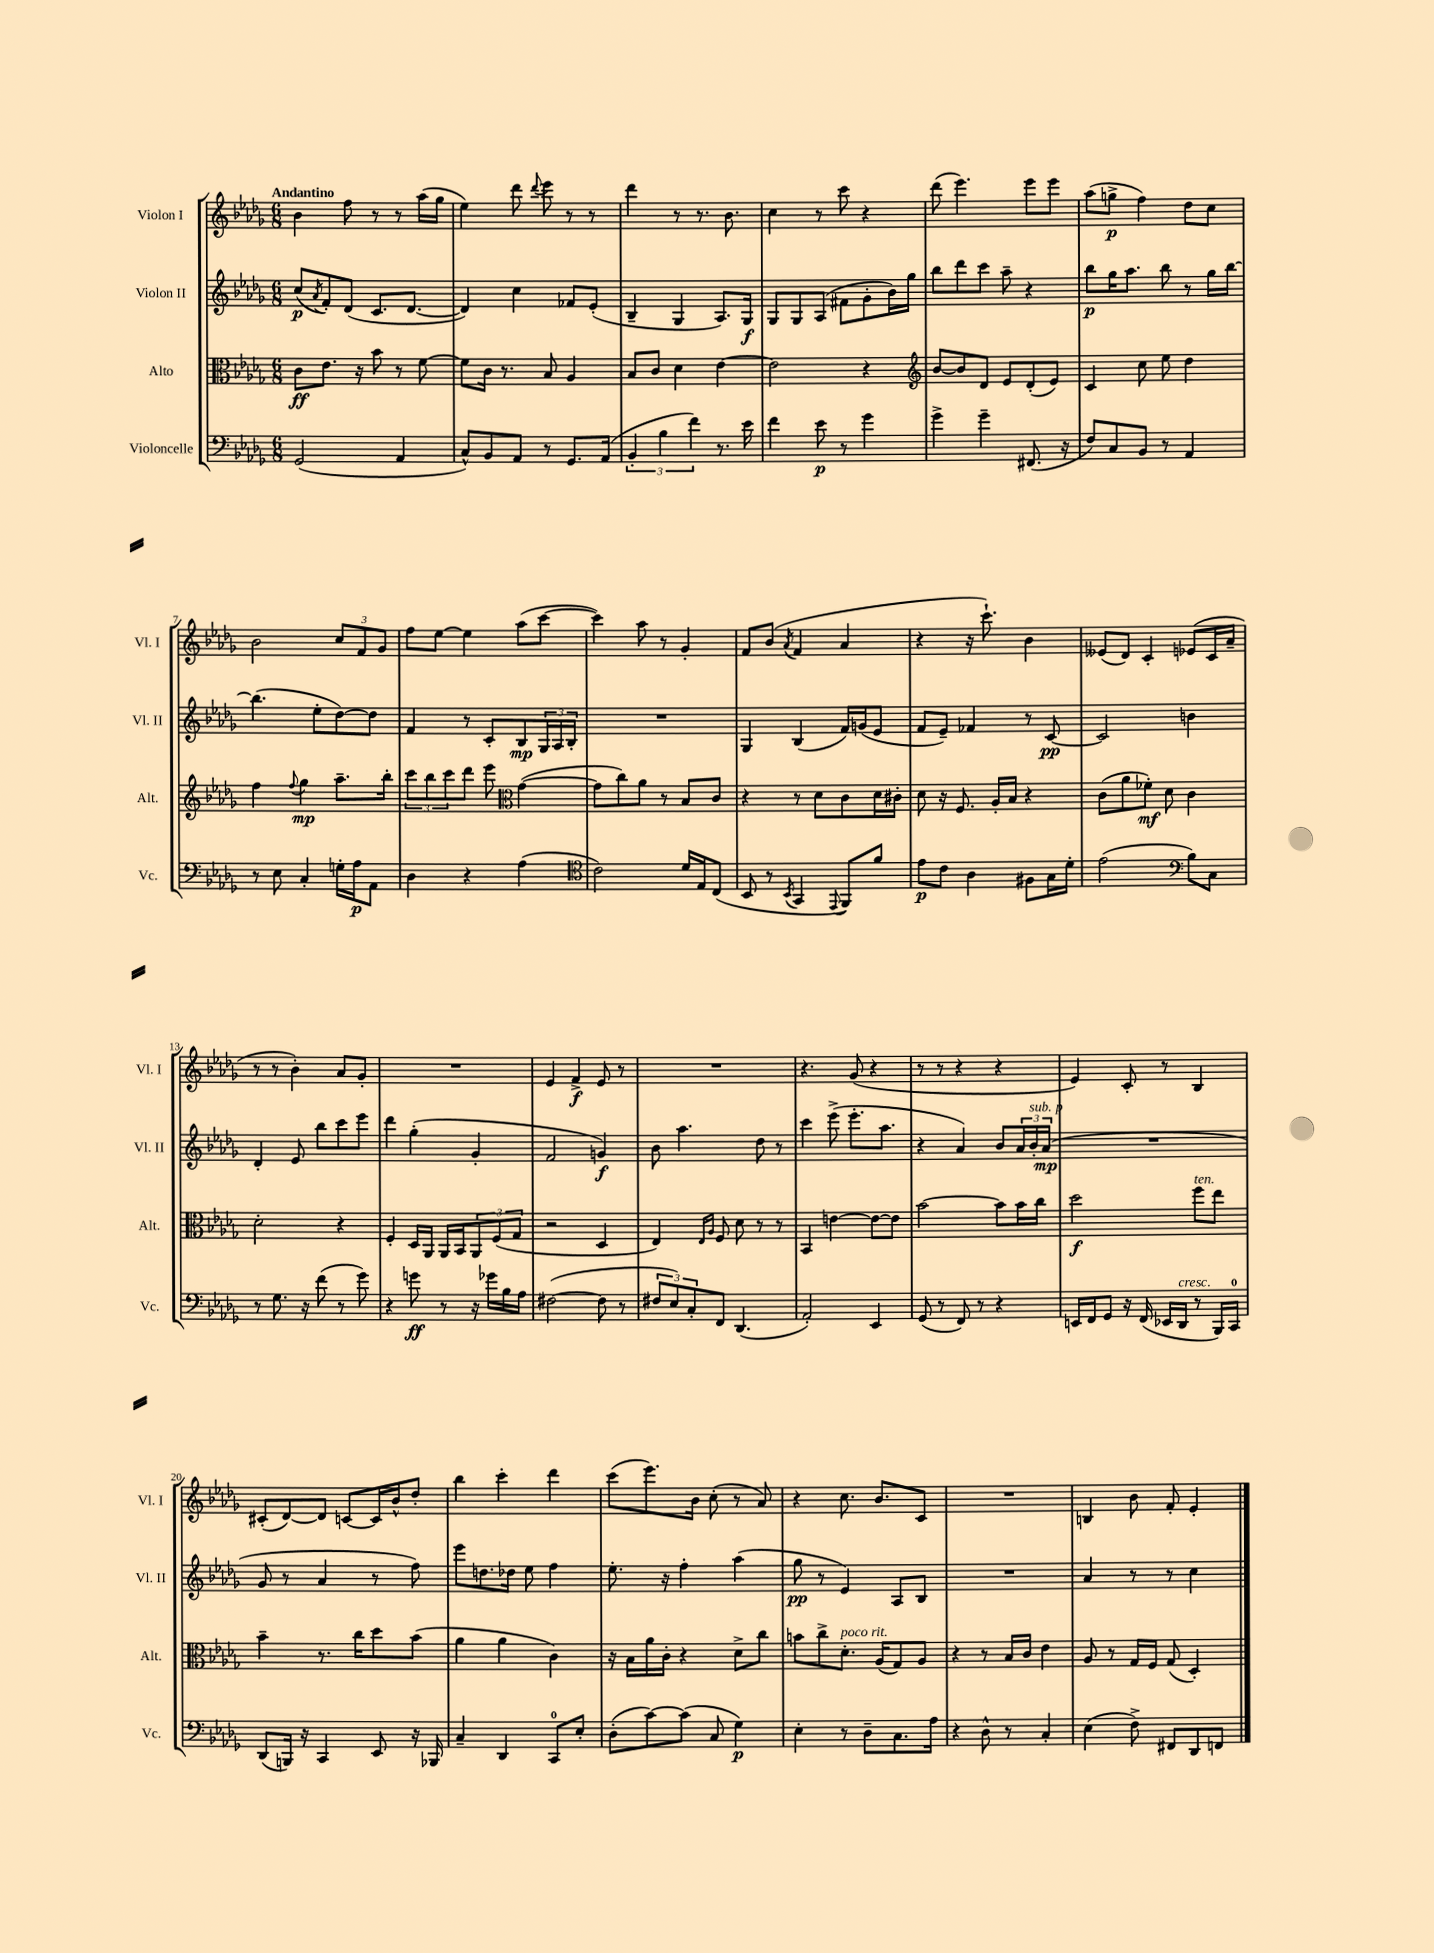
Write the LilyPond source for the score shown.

<<
\new StaffGroup <<
\new Staff = "s0" \with { instrumentName = "Violon I" shortInstrumentName = "Vl. I" } {
    \clef treble \key des \major \numericTimeSignature \time 6/8 \tempo "Andantino"
    bes'4 f''8 r8 r8 aes''16( ges''16 |
    ees''4) des'''8 \appoggiatura { des'''8 } ees'''8 r8 r8 |
    des'''4 r8 r8. bes'8. |
    c''4 r8 c'''8 r4 |
    des'''8( ees'''4.) ees'''8 ees'''8 |
    aes''8( g''8->\p f''4) des''8 c''8 |
    bes'2 \tuplet 3/2 { c''8 f'8 ges'8 } |
    f''8 ees''8~ ees''4 aes''8( c'''8~ |
    c'''4) aes''8 r8 ges'4-. |
    f'8 bes'8( \acciaccatura { aes'8 } f'4 aes'4 |
    r4 r16 c'''8.-!) bes'4 |
    eeses'8( des'8) c'4-. ees'8( c'16 aes'16-- |
    r8 r8 bes'4-.) aes'8 ges'8-. |
    R2. |
    ees'4 f'4->\f ees'8 r8 |
    R2. |
    r4. ges'8( r4 |
    r8 r8 r4 r4 |
    ees'4) c'8-. r8 bes4 |
    cis'8-.( des'8~) des'8 c'8~ c'16 bes'16-^ des''8-. |
    bes''4 c'''4-. des'''4 |
    c'''8( ees'''8.) bes'16 c''8-.( r8 aes'8) |
    r4 c''8. bes'8. c'8 |
    R2. |
    b4 bes'8 f'8-. ees'4-. \bar "|." |
}
\new Staff = "s1" \with { instrumentName = "Violon II" shortInstrumentName = "Vl. II" } {
    \clef treble \key des \major \numericTimeSignature \time 6/8
    c''8\p( \acciaccatura { aes'8 } f'8-.) des'8( c'8. des'8.~ |
    des'4) c''4 fes'8 ees'8-.( |
    bes4-- ges4 aes8.) ges16\f |
    ges8 ges8 aes8( fis'8 ges'8-. bes'16) ges''16 |
    bes''8 des'''8 c'''8 aes''8-- r4 |
    bes''8\p ges''16 aes''8. bes''8 r8 ges''16 bes''16~ |
    bes''4.( ees''8-. des''8~) des''8 |
    f'4 r8 c'8-. bes8\mp \tuplet 3/2 { ges16 aes16 bes16-. } |
    R2. |
    ges4 bes4( f'16) g'16( ees'8 |
    f'8 ees'8--) fes'4 r8 c'8~\pp |
    c'2 b'4 |
    des'4-. ees'8 bes''8 c'''8 ees'''8 |
    des'''4 ges''4-.( ges'4-. |
    f'2 g'4\f) |
    bes'8 aes''4. des''8 r8 |
    c'''4 ees'''8->( ees'''8.-. aes''8. |
    r4 aes'4) bes'8 \tuplet 3/2 { aes'16 bes'16-.^\markup { \italic "sub. p" } aes'16\mp( } |
    R2. |
    ges'8 r8 aes'4 r8 f''8) |
    ees'''8 d''8. des''16 ees''8 f''4 |
    ees''8.-. r16 f''4-. aes''4( |
    ges''8\pp r8 ees'4) aes8 bes8 |
    R2. |
    aes'4 r8 r8 c''4 \bar "|." |
}
\new Staff = "s2" \with { instrumentName = "Alto" shortInstrumentName = "Alt." } {
    \clef alto \key des \major \numericTimeSignature \time 6/8
    c'8\ff ees'8. r16 bes'8 r8 f'8~ |
    f'8 c'16 r8. bes8 aes4 |
    bes8 c'8 des'4 ees'4~ |
    ees'2 r4 |
    \clef treble bes'8~ bes'8 des'8 ees'8 des'8-.( ees'8) |
    c'4 c''8 ees''8 des''4 |
    f''4 \appoggiatura { f''8 } ges''4\mp aes''8.-- bes''16-. |
    \tuplet 3/2 { c'''8 bes''8 c'''8 } des'''8 ees'''8 \clef alto ges'4~( |
    ges'8 c''8) aes'8 r8 bes8 c'8 |
    r4 r8 des'8 c'8 des'16 cis'16-. |
    des'8 r16 f8. aes16-. bes16 r4 |
    c'8( aes'8 fes'8-.\mf) des'8 c'4 |
    des'2-. r4 |
    f4-. des16 aes,16 aes,16 bes,16 \tuplet 3/2 { aes,8 f8( ges8 } |
    r2 des4 |
    ees4) \grace { ees16 aes16 } f8 des'8 r8 r8 |
    bes,4 e'4~ e'8~ e'8 |
    bes'2~ bes'8 bes'16 c''16 |
    des''2\f f''8^\markup { \italic "ten." } ees''8 |
    bes'4-- r8. c''16 des''8 bes'8( |
    aes'4 aes'4 c'4) |
    r16 bes16 aes'16 c'16-. r4 des'8-> c''8 |
    b'8 c''8-> des'8.-.^\markup { \italic "poco rit." } aes16( ges8) aes8 |
    r4 r8 bes16 c'16 ees'4 |
    aes8 r8 ges16 f16 ges8( des4-.) \bar "|." |
}
\new Staff = "s3" \with { instrumentName = "Violoncelle" shortInstrumentName = "Vc." } {
    \clef bass \key des \major \numericTimeSignature \time 6/8
    ges,2( aes,4 |
    c8-^) bes,8 aes,8 r8 ges,8. aes,16( |
    \tuplet 3/2 { bes,4-. bes4 f'4) } r8. ees'16 |
    f'4 ees'8\p r8 ges'4 |
    ges'4-> ges'4-- fis,8.( r16 |
    f8) c8 bes,8 r8 aes,4 |
    r8 ees8 c4-. g16-. aes16\p aes,8 |
    des4 r4 aes4( |
    \clef tenor c'2) des'16 ees16 c8( |
    bes,8 r8 \acciaccatura { bes,8 } ges,4 \appoggiatura { ees,8 } f,8) f'8 |
    ees'8\p c'8 aes4 fis8 ges16 des'16-. |
    ees'2( \clef bass bes8) c8 |
    r8 ges8. r16 f'8( r8 ges'8) |
    r4 g'8\ff r8 r16 ges'16 bes16 aes16 |
    fis2~( fis8 r8 |
    \tuplet 3/2 { fis8 ees8) c8-. } f,8 des,4.( |
    aes,2-.) ees,4 |
    ges,8( r8 f,8) r8 r4 |
    e,16 f,16 ges,8 r16 f,16( ees,16 des,16^\markup { \italic "cresc." } r8 bes,,16) c,16-0 |
    des,8( b,,16) r16 c,4 ees,8 r16 bes,,16 |
    c4-- des,4 c,8-0 ees8-. |
    des8-.( c'8~) c'8( c8 ges4\p) |
    ees4-. r8 des8-- c8. aes16 |
    r4 des8-^ r8 c4-. |
    ees4( f8->) fis,8 des,8 f,8 \bar "|." |
}
>>
>>
